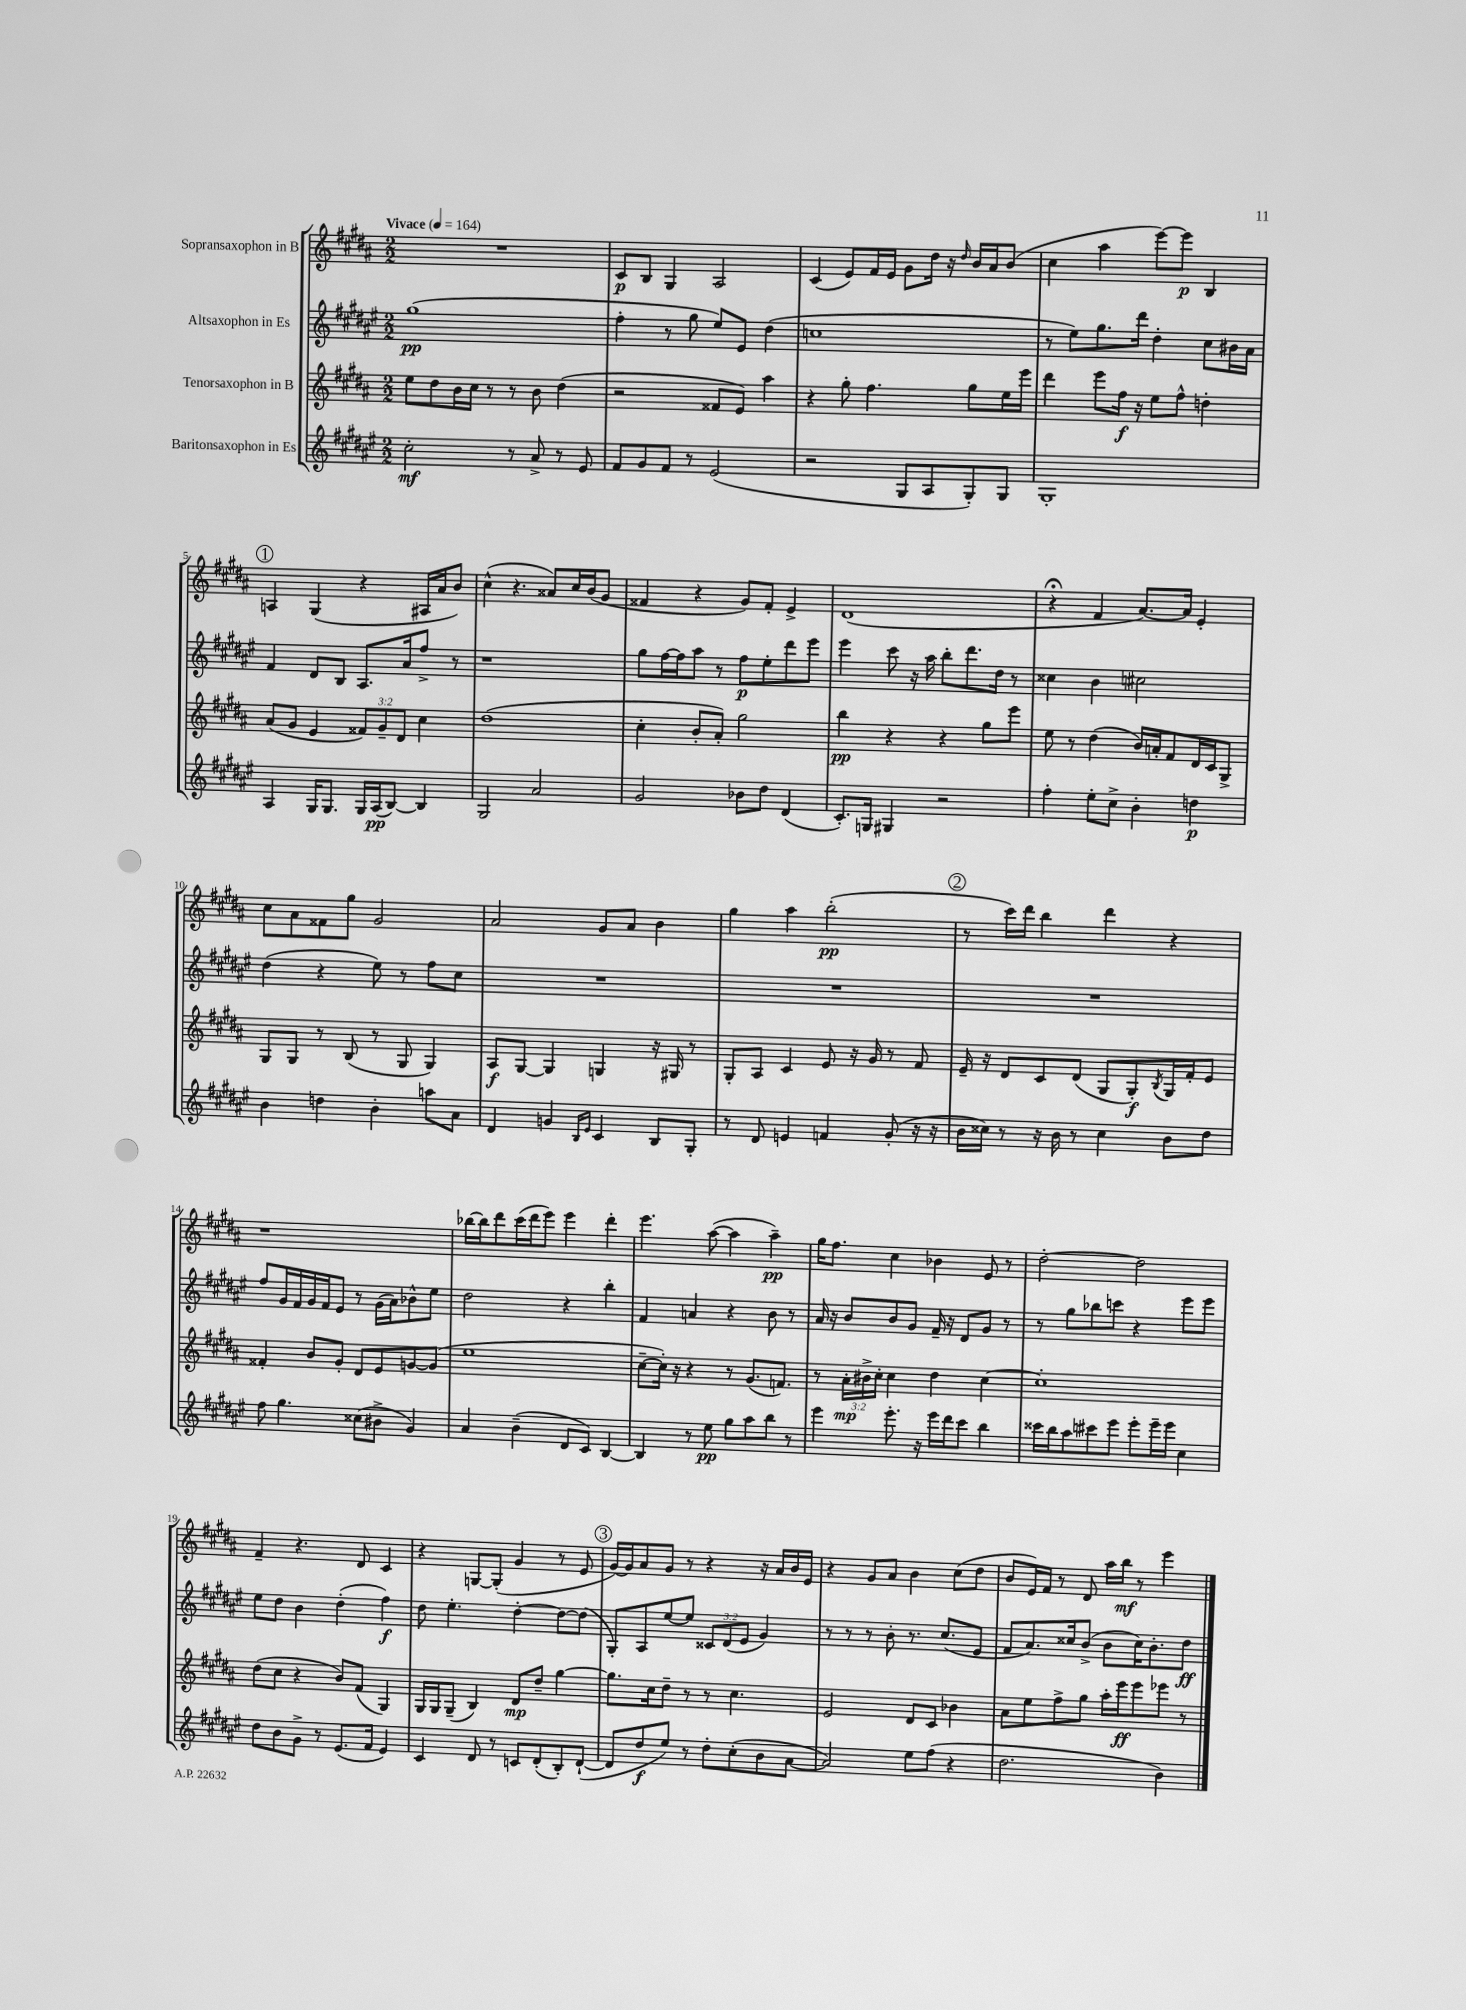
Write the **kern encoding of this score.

**kern	**dynam	**kern	**dynam	**kern	**dynam	**kern	**dynam
*part4	*part4	*part3	*part3	*part2	*part2	*part1	*part1
*staff4	*staff4	*staff3	*staff3	*staff2	*staff2	*staff1	*staff1
*I"Baritonsaxophon in Es	*	*I"Tenorsaxophon in B	*	*I"Altsaxophon in Es	*	*I"Sopransaxophon in B	*
*clefG2	*	*clefG2	*	*clefG2	*	*clefG2	*
*k[f#c#g#d#a#e#]	*	*k[f#c#g#d#a#]	*	*k[f#c#g#d#a#e#]	*	*k[f#c#g#d#a#]	*
*M2/2	*	*M2/2	*	*M2/2	*	*M2/2	*
*MM164	*	*MM164	*	*MM164	*	*MM164	*
=1	=1	=1	=1	=1	=1	=1	=1
!	!	!	!	!	!	!LO:TX:a:B:t=Vivace	!
2cc#'\	mf	8ee\L	.	(1gg#	pp	1r	.
.	.	8dd#\	.	.	.	.	.
.	.	16b\L	.	.	.	.	.
.	.	16cc#\JJ	.	.	.	.	.
.	.	8r	.	.	.	.	.
8r	.	8r	.	.	.	.	.
8a#^/	.	8b\	.	.	.	.	.
8r	.	(4dd#\	.	.	.	.	.
8e#/	.	.	.	.	.	.	.
=2	=2	=2	=2	=2	=2	=2	=2
8f#/L	.	2r	.	4ff#'\	.	8c#/L	p
8g#/	.	.	.	.	.	8B/J	.
8f#/J	.	.	.	8r	.	4G#/	.
8r	.	.	.	8gg#\	.	.	.
(2e#/	.	8f##X/L	.	8ee#/L)	.	2A#/	.
.	.	8e/J)	.	8e#/J	.	.	.
.	.	4aa#\	.	(4dd#\	.	.	.
=3	=3	=3	=3	=3	=3	=3	=3
2r	.	4r	.	1ccn	.	(4c#/	.
.	.	8gg#'\	.	.	.	8e/L)	.
.	.	4.ff#\	.	.	.	16f#/L	.
.	.	.	.	.	.	16e/JJ	.
8G#/L	.	.	.	.	.	8g#\L	.
8A#/	.	.	.	.	.	16dd#\Jk	.
.	.	.	.	.	.	16r	.
.	.	.	.	.	.	16qqdd#/	.
8G#'/)	.	8gg#\L	.	.	.	16b/LL	.
.	.	.	.	.	.	16a#/J	.
8G#/J	.	16ee\L	.	.	.	(8b/J	.
.	.	16eee\JJ	.	.	.	.	.
=4	=4	=4	=4	=4	=4	=4	=4
1G#'	.	4ddd#\	.	8r	.	4cc#\	.
.	.	.	.	8ee#\L)	.	.	.
.	.	8eee\L	.	8.gg#\	.	4aa#\	.
.	.	16ff#\Jk	f	.	.	.	.
.	.	16r	.	16ddd#\Jk	.	.	.
.	.	8ee\L	.	4dd#'\	.	[8eee\L)	.
.	.	8ff#^^\J	.	.	.	8eee\J]	p
.	.	4ddn'\	.	8cc#\L	.	4B/	.
.	.	.	.	16b#X\L	.	.	.
.	.	.	.	16a#\JJ	.	.	.
!!LO:LB:g=z
!!LO:REH:place=s1:t=1
=5	=5	=5	=5	=5	=5	=5	=5
4A#/	.	(8a#/L	.	4f#/	.	4An/	.
.	.	8g#/J	.	.	.	.	.
16G#/KL	.	4e/	.	8d#/L	.	(4G#/	.
8.G#/J	.	.	.	.	.	.	.
.	.	.	.	8B/J	.	.	.
16G#/LL	.	12f##X/L)	.	8.A#/L	.	4r	.
(16A#/J	pp	.	.	.	.	.	.
.	.	12g#~/	.	.	.	.	.
[8B/J)	.	.	.	.	.	.	.
.	.	12d#/J	.	.	.	.	.
.	.	.	.	16a#/k	.	.	.
4B/]	.	4cc#\	.	8ff#^/J	.	16A#X/LL	.
.	.	.	.	.	.	16a#/J	.
.	.	.	.	8r	.	8b/J)	.
=6	=6	=6	=6	=6	=6	=6	=6
2G#/	.	(1dd#	.	1r	.	(4cc#^^\	.
.	.	.	.	.	.	4.r	.
2a#/	.	.	.	.	.	.	.
.	.	.	.	.	.	8a##X/L)	.
.	.	.	.	.	.	16cc#/L	.
.	.	.	.	.	.	(16b/J	.
.	.	.	.	.	.	8g#/J	.
=7	=7	=7	=7	=7	=7	=7	=7
2g#/	.	4cc#'\	.	8gg#\L	.	4f##X/	.
.	.	.	.	[16ff#\L	.	.	.
.	.	.	.	16ff#\J]	.	.	.
.	.	8b'/L	.	8aa#\J	.	4r	.
.	.	8a#'/J)	.	8r	.	.	.
8b-X\L	.	2gg#\	.	8ff#\L	p	8g#/L)	.
8dd#\J	.	.	.	8ee#'\	.	8f##'/J	.
(4d#/	.	.	.	8ddd#\	.	4e^/	.
.	.	.	.	8eee#\J	.	.	.
=8	=8	=8	=8	=8	=8	=8	=8
8.c#'/L)	.	4bb\	pp	4eee#\	.	(1d#	.
16Gn/Jk	.	.	.	.	.	.	.
4G#X/	.	4r	.	8ccc#\	.	.	.
.	.	.	.	16r	.	.	.
.	.	.	.	16aa#\	.	.	.
2r	.	4r	.	8bb'\L	.	.	.
.	.	.	.	8.ddd#\	.	.	.
.	.	8gg#\L	.	.	.	.	.
.	.	.	.	16dd#\Jk	.	.	.
.	.	8eee\J	.	8r	.	.	.
=9	=9	=9	=9	=9	=9	=9	=9
4ff#'\	.	8ee\	.	4cc##X\	.	4r;<	.
.	.	8r	.	.	.	.	.
8ee#'\L	.	(4dd#\	.	4b\	.	4f#/	.
8cc#^\J	.	.	.	.	.	.	.
4b'\	.	16b/LL)	.	2cc#X\	.	[8.a#/L)	.
.	.	16an'/J	.	.	.	.	.
.	.	8f#/	.	.	.	.	.
.	.	.	.	.	.	16a#/Jk]	.
4ddn\	p	16d#/L	.	.	.	4e'/	.
.	.	16c#/J	.	.	.	.	.
.	.	8G#^/J	.	.	.	.	.
!!LO:LB:g=z
=10	=10	=10	=10	=10	=10	=10	=10
4b\	.	8G#/L	.	(4dd#\	.	8cc#\L	.
.	.	8G#/J	.	.	.	8a#\	.
4ddn\	.	8r	.	4r	.	8f##X\	.
.	.	(8B/	.	.	.	8gg#\J	.
4b'\	.	8r	.	8ee#\)	.	2g#/	.
.	.	8G#/	.	8r	.	.	.
8aan\L	.	4G#/)	.	8ff#\L	.	.	.
8a#\J	.	.	.	8cc#\J	.	.	.
=11	=11	=11	=11	=11	=11	=11	=11
4d#/	.	8A#/L	f	1r	.	2a#/	.
.	.	[8G#/J	.	.	.	.	.
4gn/	.	4G#/]	.	.	.	.	.
16qqB/LL	.	.	.	.	.	.	.
16qqe#/JJ	.	.	.	.	.	.	.
4c#/	.	4Gn/	.	.	.	8g#/L	.
.	.	.	.	.	.	8a#/J	.
8B/L	.	16r	.	.	.	4b\	.
.	.	16G#X/	.	.	.	.	.
8G#'/J	.	8r	.	.	.	.	.
=12	=12	=12	=12	=12	=12	=12	=12
8r	.	8G#'/L	.	1r	.	4gg#\	.
8d#/	.	8A#/J	.	.	.	.	.
4en/	.	4c#/	.	.	.	4aa#\	.
4fn/	.	8e/	.	.	.	(2bb'\	pp
.	.	16r	.	.	.	.	.
.	.	16g#/	.	.	.	.	.
(8g#'/	.	8r	.	.	.	.	.
16r	.	8f#/	.	.	.	.	.
16r	.	.	.	.	.	.	.
!!LO:REH:place=s1:t=2
=13	=13	=13	=13	=13	=13	=13	=13
16b\LL	.	16e~/	.	1r	.	8r	.
16cc##X\JJ)	.	16r	.	.	.	.	.
8r	.	8d#/L	.	.	.	16ccc#\LL)	.
.	.	.	.	.	.	16ddd#\JJ	.
16r	.	8c#/	.	.	.	4bb\	.
16b\	.	.	.	.	.	.	.
8r	.	(8d#/J	.	.	.	.	.
4cc##\	.	8G#/L	.	.	.	4ddd#\	.
.	.	8G#'/)	f	.	.	.	.
.	.	8qB/	.	.	.	.	.
8b\L	.	16G#/L	.	.	.	4r	.
.	.	16f#'/J	.	.	.	.	.
8dd#\J	.	8e/J	.	.	.	.	.
!!LO:LB:g=z
=14	=14	=14	=14	=14	=14	=14	=14
8ff#\	.	4f##X'/	.	8ff#/L	.	1r	.
4.gg#\	.	.	.	16g#/L	.	.	.
.	.	.	.	16f#/	.	.	.
.	.	8b/L	.	16g#/	.	.	.
.	.	.	.	16f#/J	.	.	.
.	.	8g#'/J	.	8e#/J	.	.	.
(8cc##X\L	.	8d#/L	.	8r	.	.	.
8b#X^\J	.	8e/	.	(16g#\LL	.	.	.
.	.	.	.	16a#\J)	.	.	.
4g#/)	.	[8gn/	.	8b-X^^\	.	.	.
.	.	(8g/J]	.	8ee#\J	.	.	.
=15	=15	=15	=15	=15	=15	=15	=15
4a#/	.	1ee	.	2dd#\	.	[16bb-X\LL	.
.	.	.	.	.	.	16bb-\J]	.
.	.	.	.	.	.	8ddd#\	.
(4b~\	.	.	.	.	.	(16ccc#\L	.
.	.	.	.	.	.	16ddd#\J	.
.	.	.	.	.	.	8eee\J)	.
8d#/L	.	.	.	4r	.	4eee\	.
8c#/J)	.	.	.	.	.	.	.
[4B/	.	.	.	4bb'\	.	4ddd#'\	.
=16	=16	=16	=16	=16	=16	=16	=16
4B/]	.	[8cc#~\L	.	4f#/	.	4.eee\	.
.	.	16cc#'\Jk])	.	.	.	.	.
.	.	16r	.	.	.	.	.
8r	.	4r	.	4an/	.	.	.
8ee#\	pp	.	.	.	.	([8aa#\	.
8gg#\L	.	8r	.	4r	.	4aa#\]	.
8aa#\	.	(8.g#/L	.	.	.	.	.
8bb\J	.	.	.	8b\	.	4aa#~\)	pp
.	.	8.fn/J)	.	.	.	.	.
8r	.	.	.	8r	.	.	.
=17	=17	=17	=17	=17	=17	=17	=17
4eee#\	.	8r	.	16a#/	.	16gg#\KL	.
.	.	.	.	16r	.	8.ff#\J	.
.	.	24a#'\LL	mp	8b/L	.	.	.
.	.	24b#X^\	.	.	.	.	.
.	.	24cc#'\JJ	.	.	.	.	.
8.eee#'\	.	4cc#\	.	8b/	.	4cc#\	.
.	.	.	.	8g#/J	.	.	.
16r	.	.	.	.	.	.	.
16eee#\LL	.	4dd#\	.	16f#~/	.	4b-X\	.
16ddd#\J	.	.	.	16r	.	.	.
8ccc#\J	.	.	.	8d#/L	.	.	.
4bb\	.	[4cc#\	.	8g#/J	.	8e/	.
.	.	.	.	8r	.	8r	.
=18	=18	=18	=18	=18	=18	=18	=18
16ccc##X\LL	.	1cc#']	.	8r	.	[2dd#'\	.
16bb\J	.	.	.	.	.	.	.
8aa#\	.	.	.	8gg#\L	.	.	.
8ccc#X\	.	.	.	8bb-X\	.	.	.
8eee#\J	.	.	.	8cccn\J	.	.	.
8eee#'\L	.	.	.	4r	.	2dd#\]	.
16eee#~\L	.	.	.	.	.	.	.
16eee#\JJ	.	.	.	.	.	.	.
4cc#\	.	.	.	8eee#\L	.	.	.
.	.	.	.	8eee#\J	.	.	.
!!LO:LB:g=z
=19	=19	=19	=19	=19	=19	=19	=19
8dd#\L	.	(8dd#\L	.	8ee#\L	.	4f#~/	.
8b\	.	8cc#\J	.	8dd#\J	.	.	.
8g#^\J	.	4r	.	4b\	.	4.r	.
8r	.	.	.	.	.	.	.
(8.e#/L	.	8b/L)	.	(4dd#'\	.	.	.
.	.	(8f#/J	.	.	.	8d#/	.
16f#/Jk	.	.	.	.	.	.	.
4e#/)	.	4G#/)	.	4ff#\)	f	4c#/	.
=20	=20	=20	=20	=20	=20	=20	=20
4c#/	.	16G#/LL	.	8dd#\	.	4r	.
.	.	16G#/J	.	.	.	.	.
.	.	(8G#~/J	.	4.ee#'\	.	.	.
8d#/	.	4B/)	.	.	.	[8Gn/L	.
8r	.	.	.	.	.	(8G'/J]	.
8cn/L	.	8d#/L	mp	[4dd#'\	.	4g#/	.
(8d#'/	.	8dd#~/J	.	.	.	.	.
8B'/)	.	[4gg#\	.	8dd#\L_	.	8r	.
([8d#`/J	.	.	.	(8dd#\J]	.	8e/	.
!!LO:REH:place=s1:t=3
=21	=21	=21	=21	=21	=21	=21	=21
8d#/L]	.	8.gg#\L]	.	8G#'/L)	.	[16g#/LL)	.
.	.	.	.	.	.	16g#/J]	.
8dd#/	f	.	.	8A#/	.	8a#/	.
.	.	16cc#\k	.	.	.	.	.
8ee#/J)	.	8dd#~\J	.	[8ee#/	.	8g#/J	.
8r	.	8r	.	8ee#/J]	.	8r	.
8dd#'\L	.	8r	.	12c##X/L	.	4r	.
.	.	.	.	(12d#/	.	.	.
(8cc#'\	.	4.cc#\	.	.	.	.	.
.	.	.	.	12e#/J	.	.	.
8b\	.	.	.	4g#/)	.	16r	.
.	.	.	.	.	.	16a#/LL	.
[8a#\J	.	.	.	.	.	16b/	.
.	.	.	.	.	.	16e/JJ	.
=22	=22	=22	=22	=22	=22	=22	=22
2a#/])	.	2e/	.	8r	.	4r	.
.	.	.	.	8r	.	.	.
.	.	.	.	8r	.	8g#/L	.
.	.	.	.	8b'\	.	8a#/J	.
8ee#\L	.	8d#/L	.	8.r	.	4b\	.
(8ff#\J	.	8c#/J	.	.	.	.	.
.	.	.	.	(8.cc#/L	.	.	.
4r	.	4b-X\	.	.	.	(8cc#\L	.
.	.	.	.	8e#/J	.	8dd#\J	.
=23	=23	=23	=23	=23	=23	=23	=23
2.dd#\	.	8a#\L	.	8f#/L	.	8b/L	.
.	.	8ee\	.	8.a#/)	.	16e/L)	.
.	.	.	.	.	.	16f#/JJ	.
.	.	8ff#^\	.	.	.	8r	.
.	.	.	.	16cc##X/k	.	.	.
.	.	8gg#\J	.	(8b^/J	.	8d#/	.
.	.	16aa#'\LL	.	8b\L	.	16aa#\LL	.
.	.	16eee\J	ff	.	.	16bb\JJ	mf
.	.	8eee\	.	16cc##\K)	.	8r	.
.	.	.	.	8.b'\	.	.	.
4b\)	.	8eee-X\J	.	.	.	4eee\	.
.	.	8r	.	8dd#\J	ff	.	.
==	==	==	==	==	==	==	==
*-	*-	*-	*-	*-	*-	*-	*-
